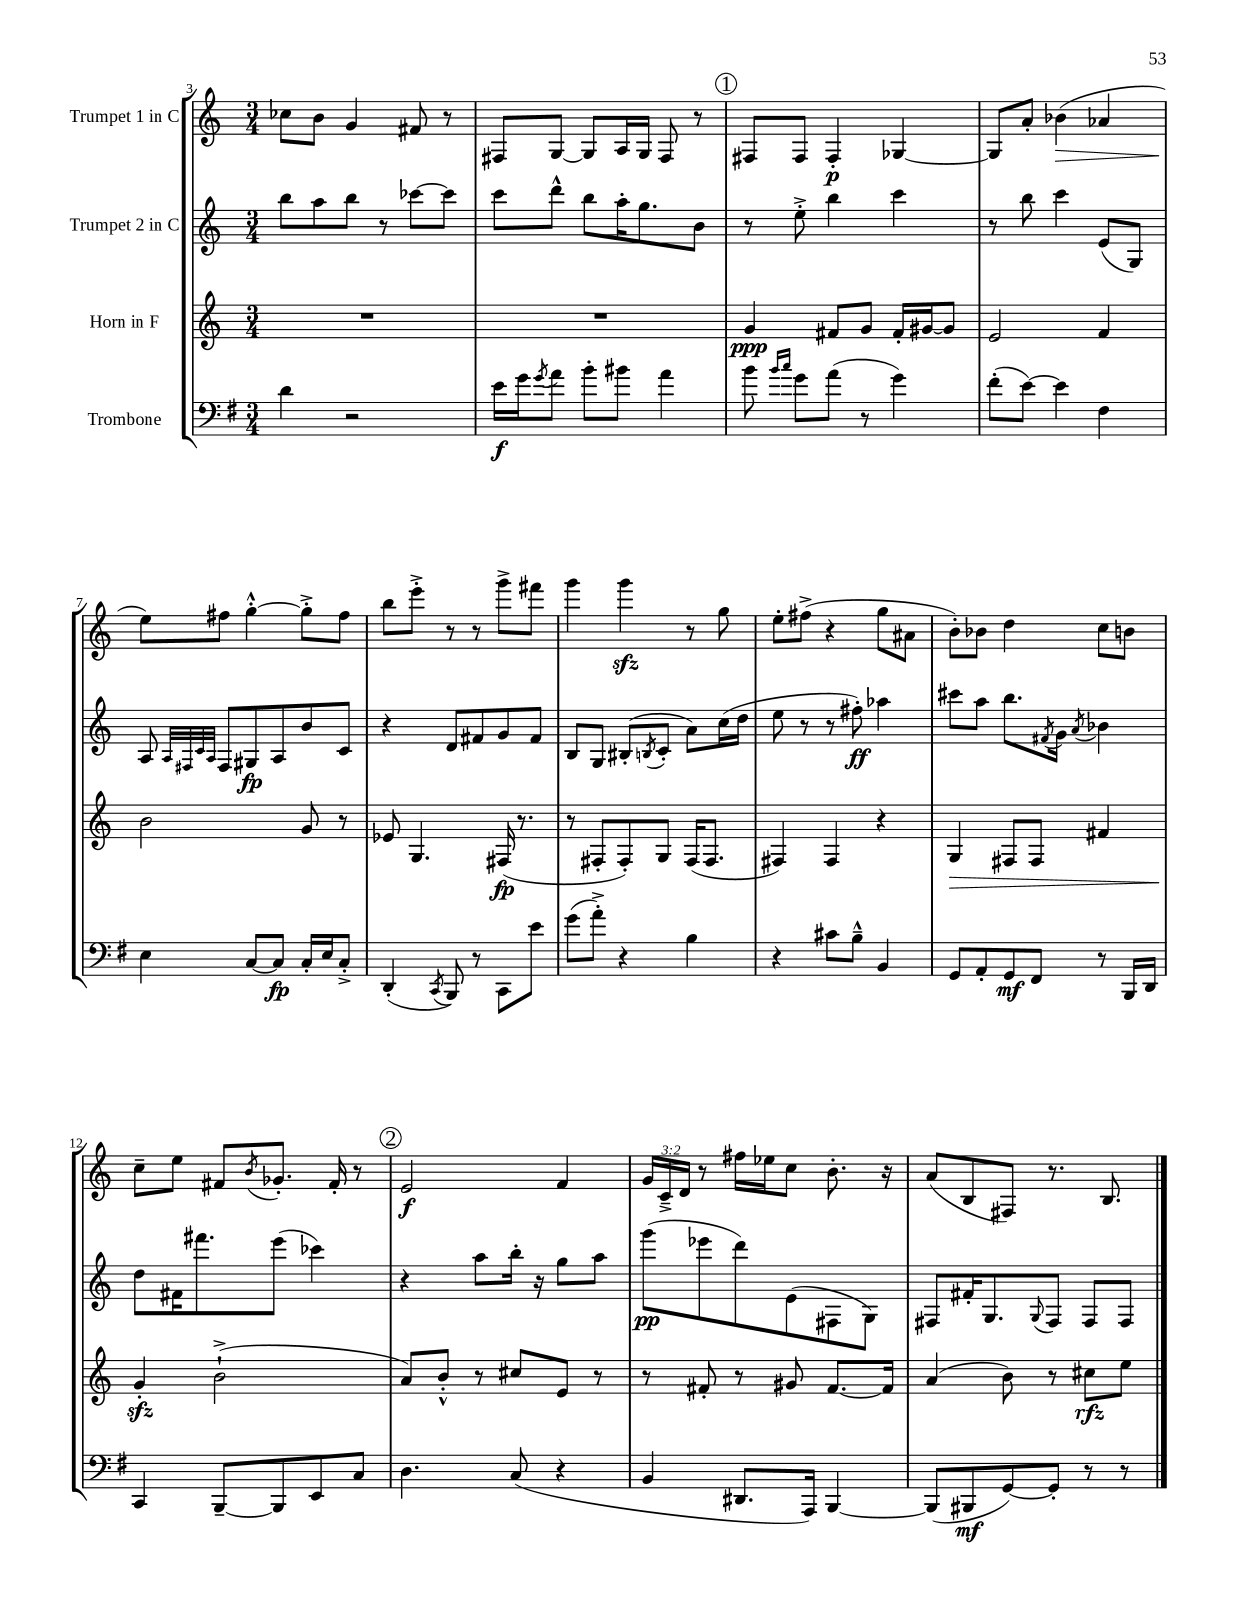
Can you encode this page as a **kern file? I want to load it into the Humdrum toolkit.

**kern	**dynam	**kern	**dynam	**kern	**dynam	**kern	**dynam
*part4	*part4	*part3	*part3	*part2	*part2	*part1	*part1
*staff4	*staff4	*staff3	*staff3	*staff2	*staff2	*staff1	*staff1
*I"Trombone	*	*I"Horn in F	*	*I"Trumpet 2 in C	*	*I"Trumpet 1 in C	*
*clefF4	*	*clefG2	*	*clefG2	*	*clefG2	*
*k[f#]	*	*k[]	*	*k[]	*	*k[]	*
*M3/4	*	*M3/4	*	*M3/4	*	*M3/4	*
=3	=3	=3	=3	=3	=3	=3	=3
4d\	.	2.r	.	8bb\L	.	8cc-X\L	.
.	.	.	.	8aa\	.	8b\J	.
2r	.	.	.	8bb\J	.	4g/	.
.	.	.	.	8r	.	.	.
.	.	.	.	[8ccc-X\L	.	8f#X/	.
.	.	.	.	8ccc-\J]	.	8r	.
=4	=4	=4	=4	=4	=4	=4	=4
16e\LL	f	2.r	.	8ccc\L	.	8F#X/L	.
16g\J	.	.	.	.	.	.	.
8qg/	.	.	.	.	.	.	.
8a\J	.	.	.	8ddd^^\J	.	[8G/J	.
8b'\L	.	.	.	8bb\L	.	8G/L]	.
8b#X\J	.	.	.	16aa'\K	.	16A/L	.
.	.	.	.	8.gg\	.	16G/JJ	.
4a\	.	.	.	.	.	8F#/	.
.	.	.	.	8b\J	.	8r	.
!!LO:REH:place=s1:t=1
=5	=5	=5	=5	=5	=5	=5	=5
8b\	.	4g/	ppp	8r	.	8F#X/L	.
16qqb/LL	.	.	.	.	.	.	.
16qqcc/JJ	.	.	.	.	.	.	.
8g\L	.	.	.	8ee'^\	.	8F#/J	.
(8a\J	.	8f#X/L	.	4bb\	.	4F#'/	p
8r	.	8g/J	.	.	.	.	.
4g\)	.	16f#'/LL	.	4ccc\	.	[4G-X/	.
.	.	[16g#X/J	.	.	.	.	.
.	.	8g#/J]	.	.	.	.	.
=6	=6	=6	=6	=6	=6	=6	=6
(8f#'\L	.	2e/	.	8r	.	8G-/L]	.
[8e\J)	.	.	.	8bb\	.	8a'/J	.
!	!	!	!	!	!	!	!LO:HP:b
4e\]	.	.	.	4ccc\	.	(4b-X\	>
4F#\	.	4f/	.	(8e/L	.	4a-X/	.
.	.	.	.	8G/J)	.	.	.
!!LO:LB:g=z
=7	=7	=7	=7	=7	=7	=7	=7
4E\	.	2b\	.	8A/	.	8ee\L)	.
.	.	.	.	32qqA/LLL	.	.	.
.	.	.	.	32qqF#X/	.	.	.
.	.	.	.	32qqc/	.	.	.
.	.	.	.	32qqA/JJJ	.	.	.
.	.	.	.	8F#/L	.	8ff#X\J	]
[8C/L	.	.	.	8G#X/	fp	[4gg'^^\	.
8C/J]	fp	.	.	8A/	.	.	.
16C'/LL	.	8g/	.	8b/	.	8gg'^\L]	.
16E/J	.	.	.	.	.	.	.
8C'^/J	.	8r	.	8c/J	.	8ff#\J	.
=8	=8	=8	=8	=8	=8	=8	=8
(4DD'/	.	8e-X/	.	4r	.	8bb\L	.
.	.	4.G/	.	.	.	8eee'^\J	.
8qCC/	.	.	.	.	.	.	.
8BBB/)	.	.	.	8d/L	.	8r	.
8r	.	.	.	8f#X/	.	8r	.
8CC\L	.	(16F#X/	fp	8g/	.	8ggg^\L	.
.	.	8.r	.	.	.	.	.
8e\J	.	.	.	8f#/J	.	8fff#X\J	.
=9	=9	=9	=9	=9	=9	=9	=9
(8g\L	.	8r	.	8B/L	.	4ggg\	.
8a'^\J)	.	8F#X'/L	.	8G/J	.	.	.
4r	.	8F#'/)	.	(8B#X'/L	.	4gggzz\	.
.	.	.	.	8qBn/	.	.	.
.	.	8G/J	.	8c'/J	.	.	.
4B\	.	(16F#/KL	.	8a\L)	.	8r	.
.	.	8.F#/J	.	.	.	.	.
.	.	.	.	(16cc\L	.	8gg\	.
.	.	.	.	16dd\JJ	.	.	.
=10	=10	=10	=10	=10	=10	=10	=10
4r	.	4F#X/)	.	8ee\	.	8ee'\L	.
.	.	.	.	8r	.	(8ff#X^\J	.
8c#X\L	.	4F#/	.	8r	.	4r	.
8B~^^\J	.	.	.	8ff#X'\)	ff	.	.
4BB/	.	4r	.	4aa-X\	.	8gg\L	.
.	.	.	.	.	.	8a#X\J	.
=11	=11	=11	=11	=11	=11	=11	=11
!	!	!	!LO:HP:b	!	!	!	!
8GG/L	.	4G/	>	8ccc#X\L	.	8b'\L)	.
8AA'/	.	.	.	8aa\J	.	8b-X\J	.
8GG/	mf	8F#X/L	.	8.bb\L	.	4dd\	.
8FF#/J	.	8F#/J	.	.	.	.	.
.	.	.	.	8qf#X/	.	.	.
.	.	.	.	16g\Jk	.	.	.
.	.	.	.	8qa/	.	.	.
8r	.	4f#X/	.	4b-X\	.	8cc\L	.
16BBB/LL	.	.	.	.	.	8bn\J	.
16DD/JJ	.	.	.	.	.	.	.
!!LO:LB:g=z
=12	=12	=12	=12	=12	=12	=12	=12
4CC/	.	4gzz'/	.	8dd\L	.	8cc~\L	.
.	.	.	.	16f#X\K	.	8ee\J	.
.	.	.	.	8.fff#X\	.	.	.
[8BBB~/L	.	(2b`^\	]	.	.	8f#X/L	.
.	.	.	.	.	.	8qb/	.
8BBB/]	.	.	.	(8eee\J	.	8.g-X'/J	.
8EE/	.	.	.	4ccc-X\)	.	.	.
.	.	.	.	.	.	16f#'/	.
8C/J	.	.	.	.	.	8r	.
!!LO:REH:place=s1:t=2
=13	=13	=13	=13	=13	=13	=13	=13
4.D\	.	8a/L)	.	4r	.	2e/	f
.	.	8b'^^/J	.	.	.	.	.
.	.	8r	.	8aa\L	.	.	.
(8C/	.	8cc#X/L	.	16bb'\Jk	.	.	.
.	.	.	.	16r	.	.	.
4r	.	8e/J	.	8gg\L	.	4f/	.
.	.	8r	.	8aa\J	.	.	.
=14	=14	=14	=14	=14	=14	=14	=14
4BB/	.	8r	.	(8ggg\L	pp	24g/LL	.
.	.	.	.	.	.	24c~^/	.
.	.	.	.	.	.	24d/JJ	.
.	.	8f#X'/	.	8eee-X\	.	8r	.
8.DD#X/L	.	8r	.	8ddd\)	.	16ff#X\LL	.
.	.	.	.	.	.	16ee-X\J	.
.	.	8g#X/	.	(8e\	.	8cc\J	.
16AAA/Jk)	.	.	.	.	.	.	.
[4BBB/	.	[8.f#/L	.	8F#X\	.	8.b'\	.
.	.	.	.	8G\J)	.	.	.
.	.	16f#/Jk]	.	.	.	16r	.
=15	=15	=15	=15	=15	=15	=15	=15
(8BBB/L]	.	(4a/	.	8F#X/L	.	(8a/L	.
8BBB#X/	mf	.	.	16f#X'/K	.	8B/	.
.	.	.	.	8.G/	.	.	.
[8GG/)	.	8b\)	.	.	.	8F#X/J)	.
.	.	.	.	8qqG/	.	.	.
8GG'/J]	.	8r	.	8F#/J	.	8.r	.
8r	.	8cc#X\L	rfz	8F#/L	.	.	.
.	.	.	.	.	.	8.B/	.
8r	.	8ee\J	.	8F#/J	.	.	.
==	==	==	==	==	==	==	==
*-	*-	*-	*-	*-	*-	*-	*-
